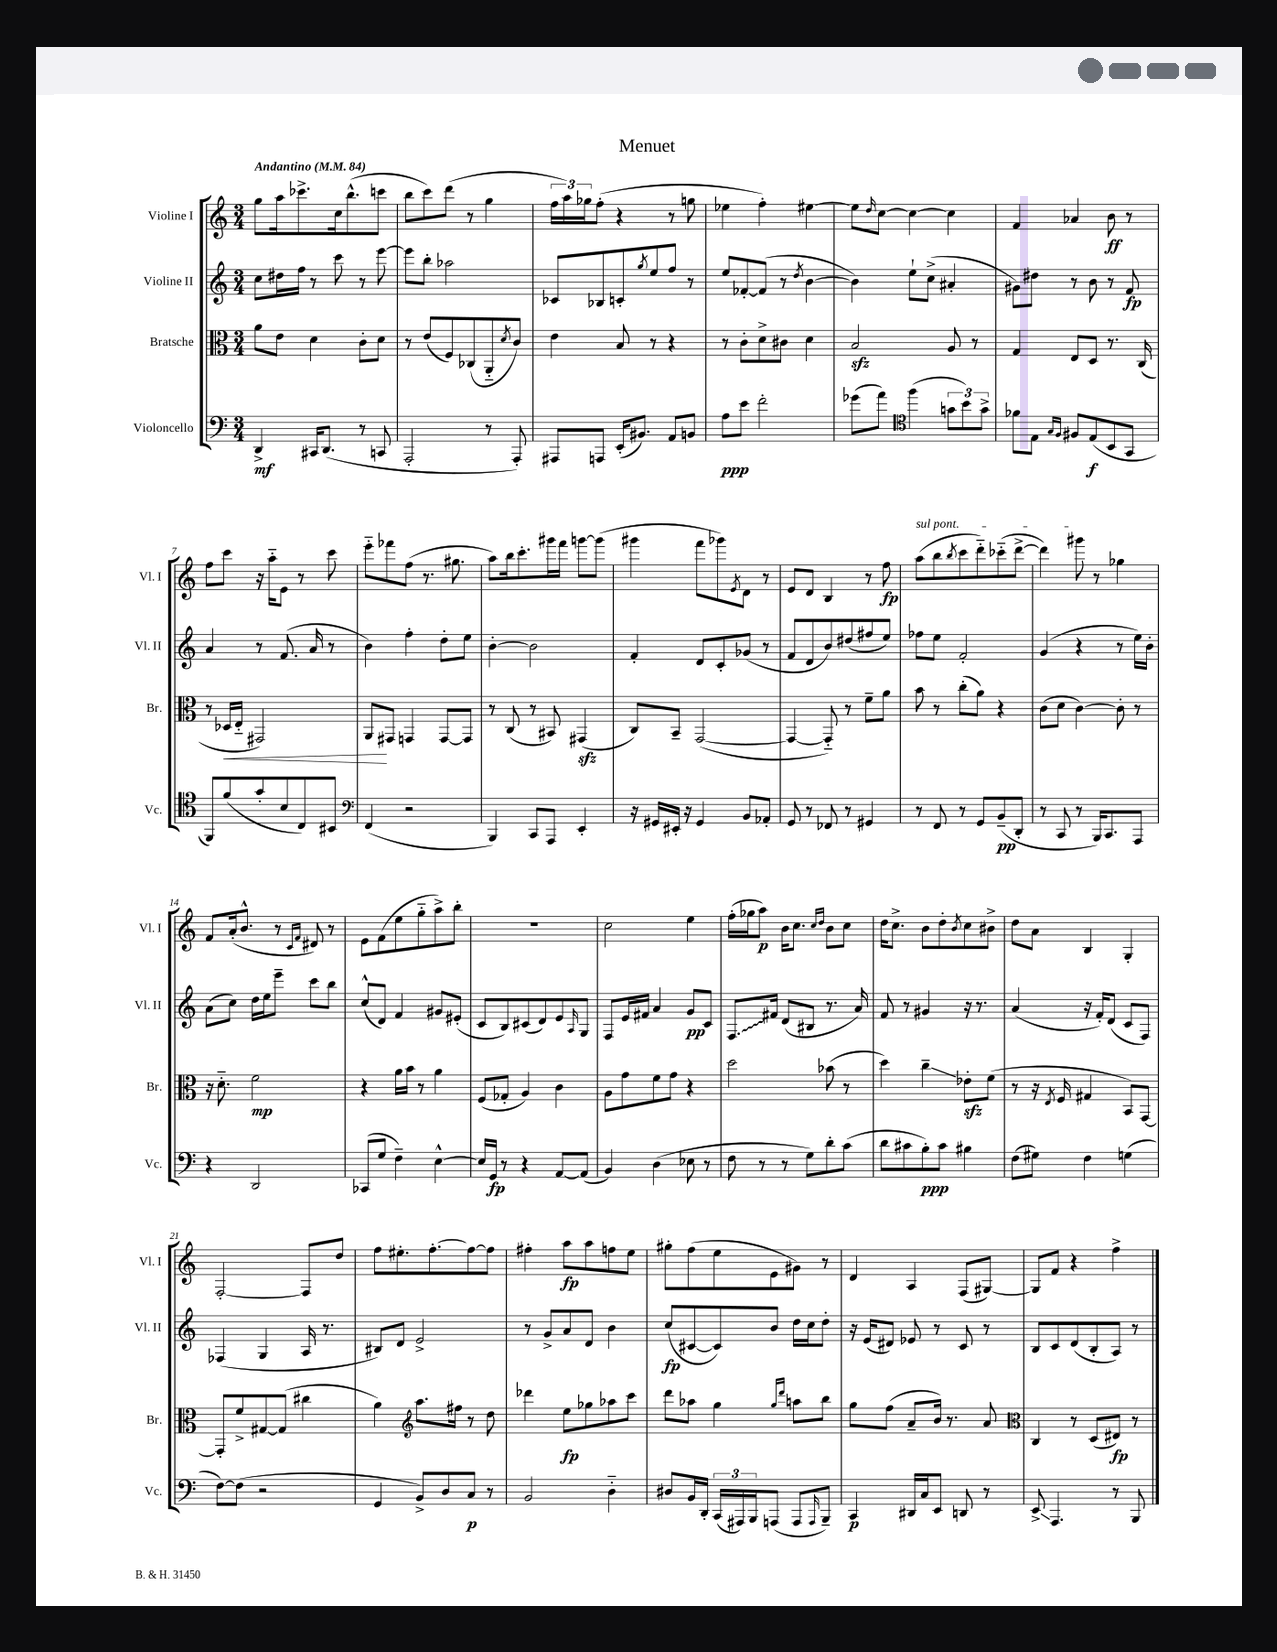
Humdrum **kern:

**kern	**kern	**kern	**kern
*staff4	*staff3	*staff2	*staff1
*clefF4	*clefC3	*clefG2	*clefG2
*k[]	*k[]	*k[]	*k[]
*M3/4	*M3/4	*M3/4	*M3/4
*MM84	*MM84	*MM84	*MM84
4DD^	8a	8cc	8gg
.	8e	16dd#	16aa
.	.	16ff	8.ccc-^
16CC#	4d	8r	.
(8.DD	.	.	.
.	.	8ccc	16cc
.	.	.	(8.bb^^
8r	8c'	8r	.
8CC	8d	[8eee	8ccc
=	=	=	=
2AAA'	8r	8eee]	8bb
.	(8e	8bb'	8ccc)
.	8F)	2aa-	(8ddd
.	(8C-	.	8r
8r	8AA'~	.	4gg
.	8qd	.	.
8AAA')	8c)	.	.
=	=	=	=
8AAA#	4e	8c-	24ff
.	.	.	24aa)
.	.	.	24gg-
8AAA	.	8B-	(8ff'
(16EE'	8B	8c'	4r
8.BB#)	.	.	.
.	.	8qgg	.
.	8r	8ee	.
8AA	4r	8ff	8r
8BB	.	8r	8gg
=	=	=	=
8A	8r	8ee	4ee-
8e	8c'	[8f-'	.
2f'	8d^	(8f-]	4ff')
.	8c#	8r	.
.	.	8qdd	.
.	4d	[4b	[4ee#
=	=	=	=
(8g-	2B	4b])	8ee#]
.	.	.	16qqdd
8a)	.	.	[8cc
*clefC4	*	*	*
(4ff	.	8ee`	4cc_
.	.	(8cc^	.
12g	8A	4a#'	4cc]
12b)	.	.	.
.	8r	.	.
12g^	.	.	.
=	=	=	=
8f-	4G	8g#)	4f
8E	.	8dd#	.
16qqG	.	.	.
16qqF	.	.	.
8F#	8E	8r	4a-
(8E	8D	8b	.
8BB	8.r	8r	8b
8GG	.	8f	8r
.	(16C	.	.
=	=	=	=
8FF)	8r	4a	8ff
(8f	16D-	.	8ccc
.	16E'~	.	.
8g'	2GG#)	8r	16r
.	.	.	16aa'~
8B	.	(8.f	8e
8C)	.	.	8r
.	.	16a	.
8BB#	.	8r	8ccc
=	=	=	=
*clefF4	*	*	*
(4FF	8AA	4b)	8eee'~
.	8GG#	.	8fff-
2r	4GG	4ff'	(8ff
.	.	.	8.r
.	[8GG	8dd'	.
.	.	.	8.gg#
.	8GG]	8ee	.
=	=	=	=
4BBB)	8r	[4b'	8aa)
.	(8C	.	16bb
.	.	.	8.ccc'
8CC	8r	2b]	.
8AAA	8BB#)	.	16ggg#
.	.	.	16fff
4EE'	(4GG#	.	[8ggg
.	.	.	(8ggg]
=	=	=	=
16r	8C)	4f'	4ggg#
16GG#	.	.	.
16EE#'	8BB~	.	.
16r	.	.	.
4GG#	([2GG	8d	8fff
.	.	8c'	8ggg-)
.	.	.	8qe
8BB	.	(8g-	8d
8AA-'	.	8r	8r
=	=	=	=
8GG	4GG_	8f	8e
8r	.	8d	8d
8FF-	8GG'~])	8b)	4B
8r	8r	(8dd#	.
4GG#	8f~	8ff#	8r
.	8a	8ee)	8ff
=	=	=	=
8r	8b	8ff-	(8aa
8FF	8r	8ee	8bb
.	.	.	8qbb
8r	(8cc'	2f'	8ccc
8GG	8a)	.	8ddd'~)
(8BB~	4r	.	(8ccc-'~
8DD'	.	.	[8ddd^
=	=	=	=
8r	(8c	(4g	4ddd])
8CC	8d	.	.
8r	[4c)	4r	8ggg#
16BBB)	.	.	8r
8.CC	.	.	.
.	8c']	8r	4gg-
8AAA	8r	16ee)	.
.	.	16b'	.
=	=	=	=
4r	16r	(8a	8f
.	8.d'~	.	.
.	.	8cc)	(16a'
.	.	.	8.b^^
2DD	2f	16dd	.
.	.	16ee	.
.	.	8eee~	8r
.	.	.	16qqc
.	.	.	16qqf
.	.	8ccc	8d#)
.	.	8bb	8r
=	=	=	=
(8CC-	4r	(8cc^^	8e
8G	.	8d)	(8f
4F~)	16a	4f	8ee
.	16b	.	.
.	8r	.	8gg'~
[4E^^	4a	8g#	8aa^)
.	.	(8e#'	8bb'
=	=	=	=
16E]	(8F	8c	2.r
16GG	.	.	.
8r	8G-'	8B)	.
4r	4A)	(8c#	.
.	.	8d)	.
[8AA	4c	8e	.
.	.	16qqA	.
(8AA]	.	8G	.
=	=	=	=
4BB)	8A	8F	2cc
.	8g	16e	.
.	.	16f#	.
(4D	8f	4a	.
.	8g	.	.
8E-	4r	8g	4ee
8r	.	8c	.
=	=	=	=
8F	2dd	8.F	(16ff'
.	.	.	16gg-
8r	.	.	8aa)
.	.	16f#	.
8r	.	(8d	16b
.	.	.	8.cc
8G)	.	8B#	.
.	.	.	16qqcc
.	.	.	16qqdd
8d'	(8b-	8.r	8b
(8c	8r	.	8cc
.	.	16a)	.
=	=	=	=
8d	4dd)	8f	16dd
.	.	.	8.cc^
8c#	.	8r	.
8B')	4cc~	4g#	8b
8c#	.	.	8dd'
.	.	.	8qb
4B#	8e-'	16r	8cc
.	.	8.r	.
.	(8f	.	8b#^
=	=	=	=
(8F	8r	(4a	8dd
8G#)	16r	.	8a
.	8qE	.	.
.	16F	.	.
4F	4G#	16r	4B
.	.	16f')	.
.	.	(8d	.
(4G	8BB)	8c	4G'
.	[8GG	8F)	.
=	=	=	=
[8F)	8GG']	(4F-	[2F'
(8F]	8f^	.	.
2r	[8G#	4G	.
.	(8G#]	.	.
.	4cc#	16A	8F]
.	.	8.r	.
.	.	.	8dd
=	=	=	=
4GG	4a)	8B#)	8ff
.	.	8d	8.ee#'
*	*clefG2	*	*
8BB^)	8.aa	2e^	.
.	.	.	[8.ff'
8D	.	.	.
.	16ff#	.	.
8C	8r	.	8ff_
8r	8dd	.	8ff]
=	=	=	=
2BB	4ddd-	8r	4ff#'
.	.	8g^	.
.	8ee	8a	8aa
.	8gg-	8d	8aa
4D'~	8aa-	4b	8ff
.	8ccc	.	8ee
=	=	=	=
8D#	8ddd	(8cc	8gg#'
16BB	8aa-	[8c#	(8ff
16DD'	.	.	.
(24CC	4gg	8c#])	8ee
24AAA#)	.	.	.
24BBB	.	.	.
(8AAA	.	8b	8e
.	16qqgg	.	.
.	16qqddd	.	.
8AAA	8aa	16dd	8g#)
.	.	16cc	.
16qqAAA	.	.	.
8BBB~)	8bb	8dd'	8r
=	=	=	=
4CC	8gg	16r	4d
.	.	(16e	.
.	(8ff	8d#)	.
16DD#	8a~	8e-	4A
16C	.	.	.
8EE	16b)	8r	.
.	8.r	.	.
8DD	.	8c	(8F
8r	8a	8r	[8G#)
=	=	=	=
*	*clefC3	*	*
8EE^	4C	8B	8G#]
4.AAA	.	8c	8f
.	8r	(8d	4r
.	(8D	8B'	.
8r	8E#)	8A)	4ff^
8BBB	8r	8r	.
==	==	==	==
*-	*-	*-	*-
